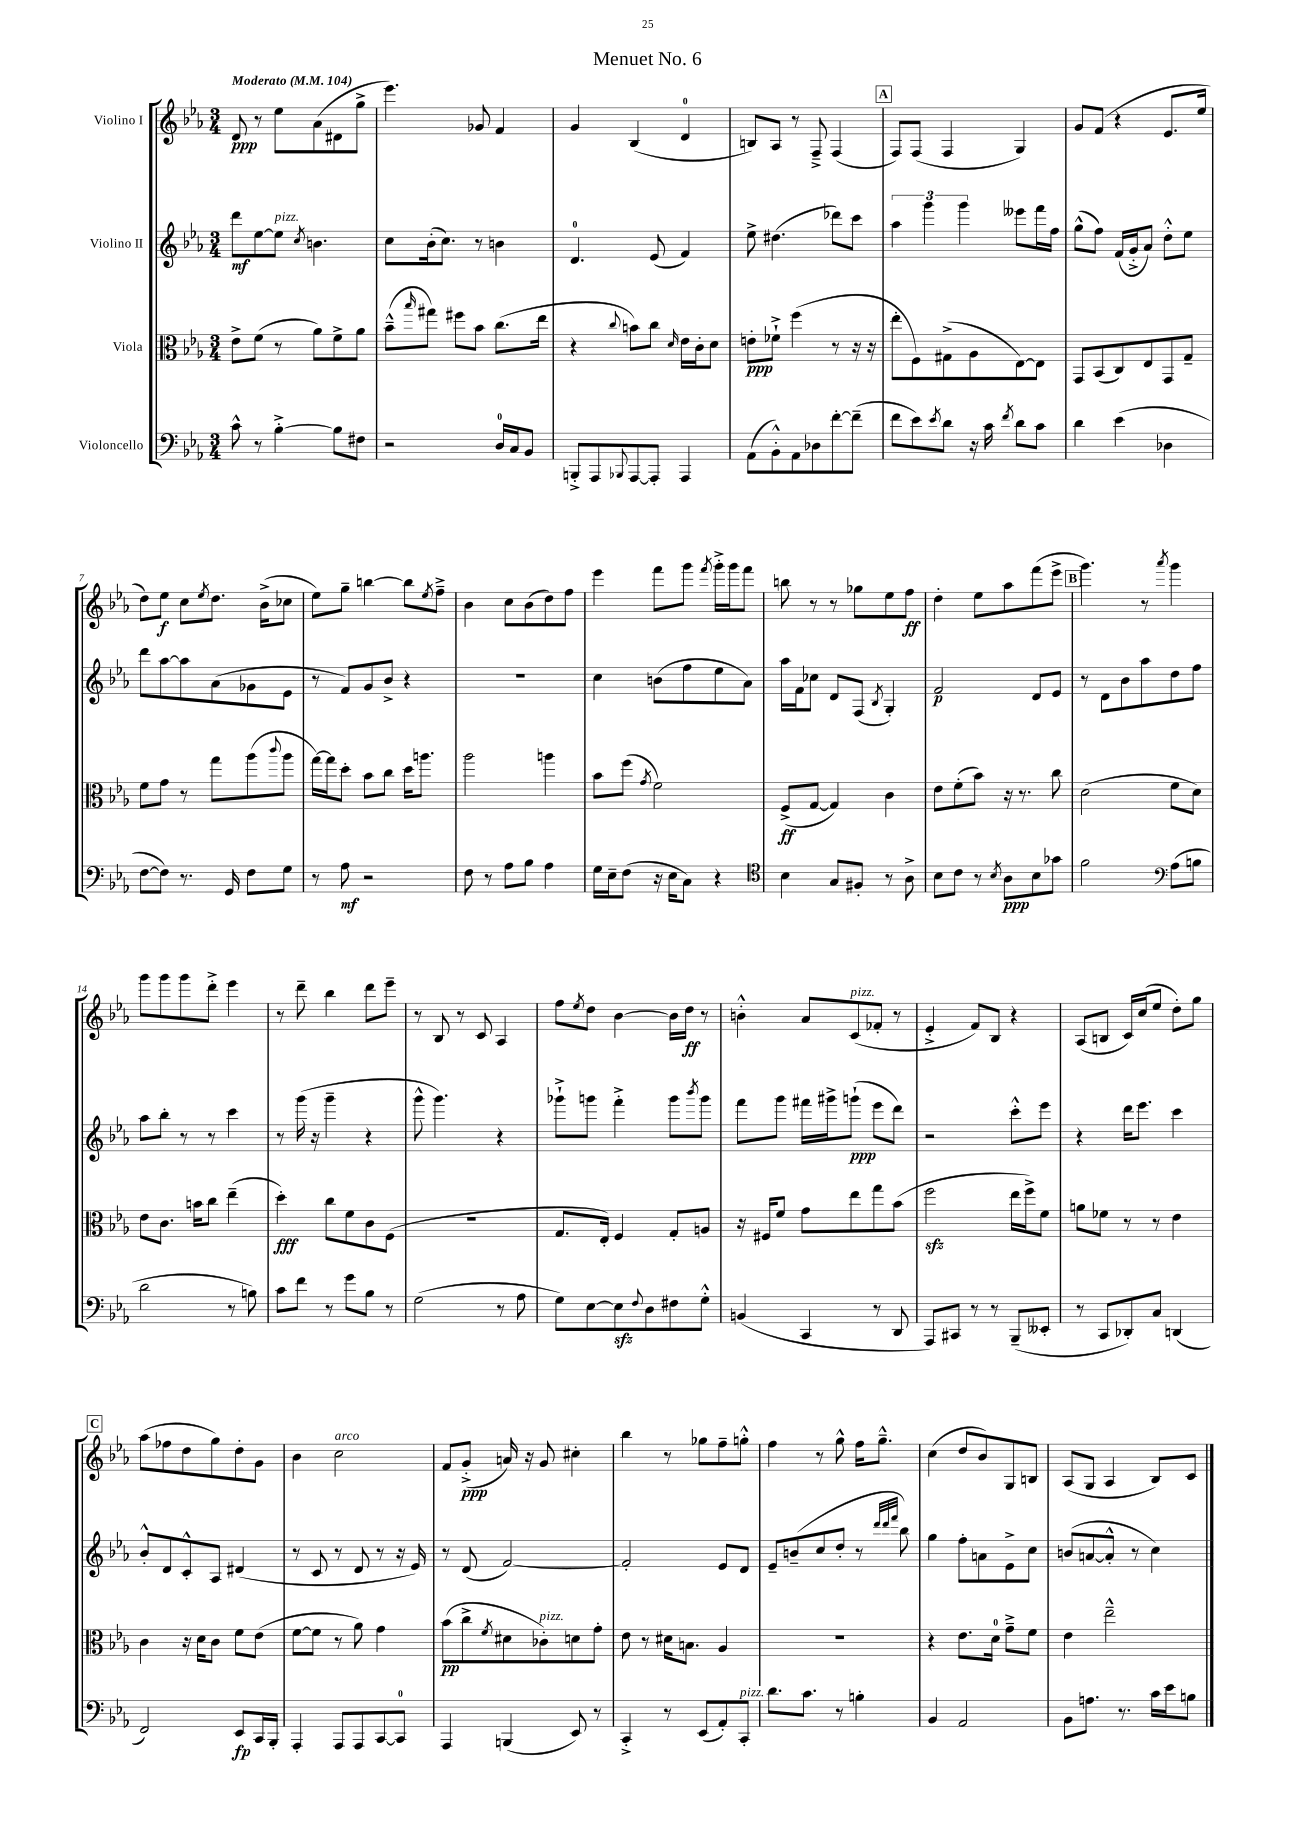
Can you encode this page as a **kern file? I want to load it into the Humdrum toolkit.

**kern	**kern	**kern	**kern
*staff4	*staff3	*staff2	*staff1
*clefF4	*clefC3	*clefG2	*clefG2
*k[b-e-a-]	*k[b-e-a-]	*k[b-e-a-]	*k[b-e-a-]
*M3/4	*M3/4	*M3/4	*M3/4
*MM104	*MM104	*MM104	*MM104
8c^^	8e-^	8ddd	8d
8r	(8f	[8ee-	8r
[4B-'^	8r	8ee-]	8ee-
.	.	8qcc	.
.	8a-)	4.b	(8a-
8B-]	8f^	.	8d#
8F#	8a-	.	8gg^
=	=	=	=
2r	(8b-~^^	8cc	4.eee-)
.	16qqbb-	.	.
.	8gg#)	(16b-'	.
.	.	8.cc)	.
.	8ff#	.	.
.	8b-	8r	8g-
16D	(8.cc	4b	4f
16C	.	.	.
8BB-	.	.	.
.	16ee-	.	.
=	=	=	=
8BBB'^	4r	4.d	4g
8AAA-	.	.	.
8qqBBB-	8qqcc	.	.
[8AAA-	8b)	.	(4B-
8AAA-']	8cc	(8e-	.
.	16qqd	.	.
4AAA-	16e-	4f)	4d
.	16c'	.	.
.	8d	.	.
=	=	=	=
(8AA-	8e'	8ee-^	8B)
8BB-'^^)	8f-`^	(4.dd#	8A-
8AA-	(4ff	.	8r
8D-	.	.	8F~^
[8f'	8r	8ddd-)	(4F
(8f~]	16r	8ccc	.
.	16r	.	.
=	=	=	=
8f	8ee-'	6aa-	8F)
8e-)	8F)	.	(8F
.	.	6ggg	.
8qe-	.	.	.
8d	(8G#^	.	4F
.	.	6ggg	.
16r	8A-	.	.
16c	.	.	.
8qf	.	.	.
8d	[8E-)	8eee--	4G)
8c	8E-]	16fff	.
.	.	16ff	.
=	=	=	=
4d	8GG	(8gg^^	8g
.	(8BB-	8ff)	(8f
(4e-	8C)	(16f	4r
.	.	16g'^	.
.	8E-	8a-)	.
4D-	8GG	8dd'^^	8.e-
.	8G~	8ee-	.
.	.	.	16ee-
=	=	=	=
[8F	8f	8ddd	8dd)
8F])	8g	[8aa-	8ee-
8.r	8r	8aa-]	8cc
.	.	.	8qee-
.	8gg	(8a-	8.dd
16GG	.	.	.
8F	(8aa-	8g-	.
.	.	.	(16b-^
.	8qqccc	.	.
8G	8aa-	8e-	8cc-
=	=	=	=
8r	[16gg)	8r	8ee-)
.	16gg]	.	.
8A-	8dd'	8f)	8gg~
2r	8b-	8g	[4bb
.	8cc	8b-^	.
.	16dd	4r	8bb]
.	8.aa	.	.
.	.	.	8qee-
.	.	.	8ff~^
=	=	=	=
8F	2aa-	2.r	4b-
8r	.	.	.
8A-	.	.	8cc
8B-	.	.	(8b-
4A-	4aa	.	8dd)
.	.	.	8ff
=	=	=	=
16G	8b-	4cc	4eee-
16E-~	.	.	.
(8F	(8ff	.	.
.	8qg	.	.
16r	2f)	(8b	8fff
16E-	.	.	.
8C)	.	8ff	8ggg
.	.	.	8qfff
4r	.	8ee-	16ggg'^
.	.	.	16ggg
.	.	8a-)	8fff
=	=	=	=
*clefC4	*	*	*
4B-	(8F^	16aa-	8bb
.	.	16f	.
.	[8G	8cc-	8r
8G	4G])	8d	8r
8F#'	.	(8F	8gg-
.	.	8qB-	.
8r	4c	4G')	8ee-
8A-^	.	.	8ff
=	=	=	=
8B-	8e-	2f	4dd'
8c	(8f'	.	.
8r	8b-)	.	8ee-
8qB-	.	.	.
8A-	16r	.	8aa-
.	8.r	.	.
8B-	.	8d	(8fff
8g-	8cc	8e-	8eee-^
=	=	=	=
2f	(2d	8r	4.ggg)
.	.	8d	.
.	.	8b-	.
.	.	8aa-	8r
*clefF4	*	*	*
.	.	.	8qaaa-
(8A-	8f	8dd	4ggg
8B	8d)	8ff	.
=	=	=	=
2d	8e-	8aa-	8ggg
.	8.c	8bb-'	8ggg
.	.	8r	8ggg
.	16b	.	.
.	8cc	8r	8ddd'^
8r	(4ee-~	4ccc	4eee-
8B)	.	.	.
=	=	=	=
8c	4dd')	8r	8r
8f	.	(16ggg	8ddd~
.	.	16r	.
8r	8cc	4ggg~	4bb-
8g	8f	.	.
8B-	8c	4r	8ddd
8r	(8F	.	8eee-~
=	=	=	=
(2G	2.r	8ggg^^	8r
.	.	4.ggg)	8B-
.	.	.	8r
.	.	.	8c
8r	.	4r	4A-
8A-	.	.	.
=	=	=	=
8G)	8.G	8ggg-`^	8ff
.	.	.	8qee-
[8E-	.	8ggg	8dd
.	16E-')	.	.
8E-]	4F	4fff'^	[4b-
8qqF	.	.	.
8D	.	.	.
8F#	8G'	8ggg	16b-]
.	.	.	16dd
.	.	8qbbb-	.
8G'^^	8A	8ggg	8r
=	=	=	=
(4BB	16r	8fff	4b'^^
.	16F#	.	.
.	8f	8ggg	.
4CC	8g	16fff#	8a-
.	.	16ggg#^	.
.	8ee-	(8ggg`	(8c
8r	8gg	8eee-	8f-'
8DD	(8b-	8ddd)	8r
=	=	=	=
8AAA-)	2ff	2r	4e-'^
8CC#	.	.	.
8r	.	.	8f)
8r	.	.	8B-
(8BBB-~	16ee-	8ccc'^^	4r
.	16ff^)	.	.
8EE--'	8f	8eee-	.
=	=	=	=
8r	8a	4r	(8A-
8CC	8f-	.	8B
8DD-')	8r	16ddd	16c)
.	.	8.eee-	(16cc
8C	8r	.	8ee-
(4DD	4e-	4ccc	8dd')
.	.	.	8gg
=	=	=	=
2FF)	4c	8b-'^^	(8aa-
.	.	8d	8ff-
.	16r	8c'^^	8dd
.	16d	.	.
.	8c	8A-	8gg)
8EE-	8f	(4d#	8dd'
16CC	(8e-	.	8g
16BBB-'	.	.	.
=	=	=	=
4AAA-'	[8f	8r	4b-
.	8f]	8c	.
8AAA-	8r	8r	2cc
8AAA-	8a-)	8d	.
[8CC	4g	8r	.
8CC]	.	16r	.
.	.	16e-)	.
=	=	=	=
4AAA-	(8b-	8r	8f
.	8cc^	(8d	(8g'^
.	8qf	.	.
(4BBB	8d#	[2f)	16a)
.	.	.	16r
.	8c-')	.	8g
8EE-)	8d	.	4cc#'
8r	8g'	.	.
=	=	=	=
4CC'^	8e-	2f']	4bb-
.	8r	.	.
8r	16d#	.	8r
.	8.B	.	.
(8EE-	.	.	8gg-
8AA-')	4A-	8e-	8ff~
8CC'	.	8d	8gg'^^
=	=	=	=
8.d	2.r	8e-~	4ff
.	.	(8b~	.
8.c	.	.	.
.	.	8cc	8r
8r	.	8dd'	8gg^^
4B'	.	8r	16ff
.	.	.	8.gg~^^
.	.	32qqddd	.
.	.	32qqddd	.
.	.	32qqfff	.
.	.	8bb-)	.
=	=	=	=
4BB-	4r	4gg	(4cc
2AA-	8.e-	8ff'	8dd
.	.	8a	8b-)
.	16d	.	.
.	8g~^	8e-^	8G
.	8f	8cc	8B
=	=	=	=
8BB-	4e-	(8b	(8A-
8.A	.	[8a	8G
.	2ee-~^^	8a'^^]	4A-
8.r	.	.	.
.	.	8r	.
16c	.	4cc)	8B-)
16e-	.	.	.
8B	.	.	8c
==	==	==	==
*-	*-	*-	*-
